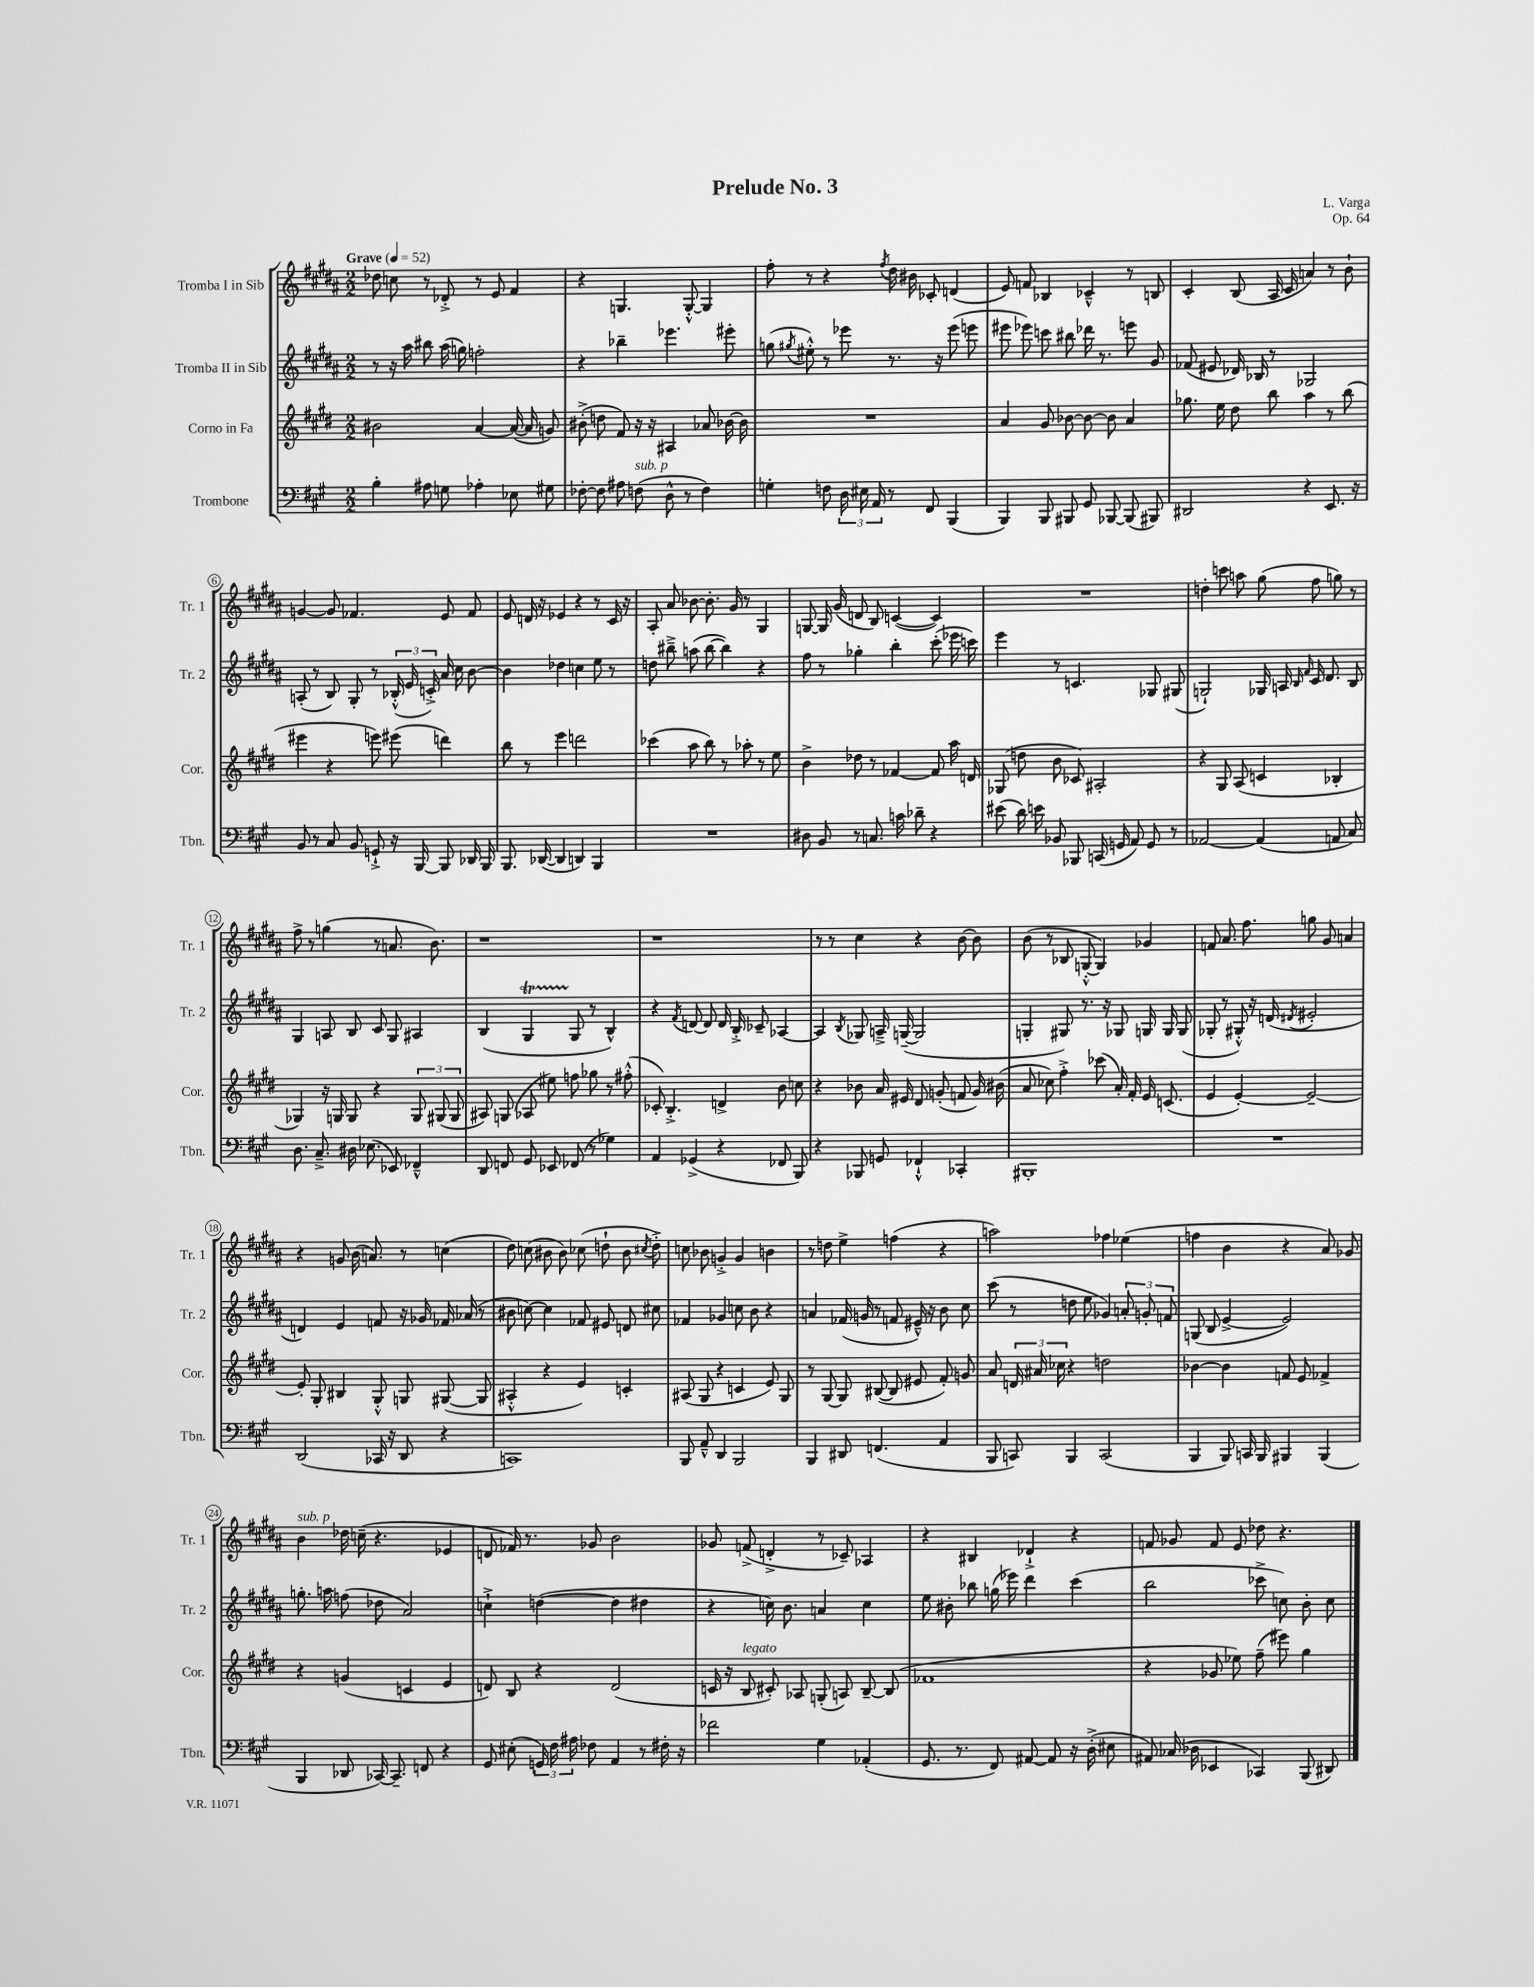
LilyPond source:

\header { title = "Prelude No. 3" composer = "L. Varga" opus = "Op. 64" }
<<
\new StaffGroup <<
\new Staff = "s0" \with { instrumentName = "Tromba I in Sib" shortInstrumentName = "Tr. 1" } {
    \clef treble \key b \major \numericTimeSignature \time 2/2 \tempo "Grave" 4 = 52
    \autoBeamOff des''8 c''8 r8 des'8-.-> r8 e'8 fis'4 |
    r4 g4. g8~-.-^ g4 |
    fis''8-. r8 r4 \acciaccatura { fis''8 } dis''16 bis'16 ces'8-. d'4( |
    e'8) f'8 bes4 ces'4---^ r8 b8 |
    cis'4-. b8( ais16 cis'16 a'4) r8 b'8-! |
    g'4~ g'8 fes'4. e'8 fes'8 |
    e'8 d'16 r16 ees'4 r4 r8 cis'16 r16 |
    ais8-. ais'8 bes'8~ bes'8.-. gis'16 r8 gis4 |
    g8~ g16 gis'16( d'8 b8) c'4~( c'4) |
    R1 |
    d''4-. c'''8 a''8 gis''8( fis''8 g''8) r8 |
    fis''8-> r8 g''4( r8 a'8. b'8.) |
    r1 |
    r1 |
    r8 r8 cis''4 r4 b'8~ b'8 |
    b'8( r8 bes8 g8~-.-^ g4) ges'4 |
    f'8 ais'8. fis''8. g''8 gis'8 a'4 |
    r4 g'8 b'16( a'8.) r8 c''4( |
    dis''8) c''8( bis'8 bis'8) ces''8( d''8-! bis'8 \acciaccatura { cis''8 } d''8-.->) |
    c''8 bes'8 g'4-.-> g'4 b'4 |
    r8 d''8 e''4-> f''4( r4 |
    a''2) fes''4 ees''4( |
    f''4 b'4 r4 ais'8) ges'8 |
    b'4^\markup { \italic "sub. p" } des''16 c''16--( r4. ees'4 |
    d'8 fes'16) r8. ges'8 b'2 |
    ges'8 f'8->( d'4-.-> r8 ces'8--) aes4 |
    r4 bis4 des'4-!-> r4 |
    f'8 ges'8 f'8 e'8 des''8 r4. \bar "|." |
}
\new Staff = "s1" \with { instrumentName = "Tromba II in Sib" shortInstrumentName = "Tr. 2" } {
    \clef treble \key b \major \numericTimeSignature \time 2/2
    \autoBeamOff r8 r16 ais''16 bis''8 ais''16( g''16) f''2-. |
    r4 bes''4-- ees'''4. eis'''8-. |
    g''8( \acciaccatura { gis''8 } eis''8-.-^) r8 ees'''8 r8. r16 ees'''8( e'''8 |
    eis'''8 ees'''8) c'''8 bis''8 des'''16 r8. e'''8 gis'8 |
    fes'8( eis'8 des'16) bes16 r8 ges2 |
    a8-.( r8 b8) gis8-. r8 \tuplet 3/2 { bes16-.-^( e'16 c'16-.->) } ais'16 cis''16 b'8~ |
    b'4 des''4 c''4 e''8 r8 |
    d''8 bis''8---> a''8( bis''8~ bis''4) r4 |
    fis''8 r8 ges''4-. b''4-. cis'''8-.( ees'''16 c'''16) |
    e'''4 r8 c'4. ges8 gis8( |
    g2-!) ges16 a16 \grace { b16 fis'16 } cis'16 dis'8. b8 |
    gis4 a8 b8 cis'8 gis8 ais4 |
    b4( gis4\startTrillSpan gis8\stopTrillSpan r8 b4-^) |
    r4 \acciaccatura { fis'8 } d'8~ d'8 d'16 b16-.-> ces'8-- aes4~ |
    aes4 \acciaccatura { b8 } ges8 a16---> g16~--( g2 |
    g4-. gis8) r8. r16 ges8 g16 g16 g8( |
    ges8-. r8 gis8-.-^) r16 d'16( \acciaccatura { dis'8 } eis'2-. |
    d'4) e'4 f'8 r16 ges'16 fes'16 aes'16( r8 |
    bis'8 c''8~) c''4 fes'8 eis'8 d'8 cis''8 |
    fes'4 ges'4 c''8 b'8 r4 |
    a'4 fes'16( g'16 r8 f'8 eis'16---^) r16 b'8 cis''8 |
    cis'''8( r8 d''8 e''8 ges'4) \tuplet 3/2 { a'8-. g'8-. f'8 } |
    g8( b8 e'4~-> e'2) |
    g''8.-. a''16 f''8( des''8 ais'2) |
    c''4-!-> d''4~( d''4 dis''4 |
    r4 c''16) b'8. a'4 c''4 |
    e''8 bis'8-. bes''8 g''16( ees'''16) dis'''4 cis'''4( |
    b''2 ces'''8-> c''8) b'8-. c''8 \bar "|." |
}
\new Staff = "s2" \with { instrumentName = "Corno in Fa" shortInstrumentName = "Cor." } {
    \clef treble \key e \major \numericTimeSignature \time 2/2
    \autoBeamOff bis'2 a'4~ a'16~( a'16 g'8) |
    bis'8-.->( d''8 fis'8) r16 r16 ais4 aes'8 bes'16~ bes'16 |
    R1 |
    a'4 gis'8 bes'8~ bes'8~ bes'8 a'4 |
    ges''8. e''16 dis''8 b''8 a''4 r8 b''8( |
    eis'''4 r4 e'''8) eis'''8( d'''4) |
    b''8 r8 e'''4 d'''2 |
    ces'''4( a''8 b''8) r8 aes''8-. r8 e''8 |
    b'4-> des''8 r8 fes'4~ fes'8 a''16 d'16 |
    ges8( d''8 b'8 ces'8) ais2-. |
    r4 gis8 a8( c'4 bes4-. |
    ges4) r16 g16 g8 r4 \tuplet 3/2 { g8 gis8( gis8 } |
    ais8) g8( aes8 eis''8) f''8 ges''8 r8 fis''8-.-^( |
    ces'8-.) b4.-.-> d'4-> b'8 c''8 |
    r4 bes'8 a'16 eis'16 dis'8 g'8-.( f'8 g'16) bis'16( |
    a'8 ces''8) fis''4-.-> ces'''8( a'16-.) fis'16-. e'16 c'8.( |
    e'4 e'4~-.) e'2~-- |
    e'8-. gis8-. bis4 gis8-.-^ g8 gis8~( gis8 |
    ais4-.-^ r4 e'4) c'4-. |
    ais8( gis8 r4 c'4 e'8) gis8 |
    r8 gis8~ gis8 bis8~( bis8 eis'8 fis'8-.) g'8 |
    a'8 \tuplet 3/2 { d'16 ais'16 ces''16 } r4 d''2 |
    bes'4~ bes'4 f'8 e'8 fes'4-> |
    r4 g'4( c'4 e'4 |
    d'8) b8 r4 d'2( |
    c'16 r16 b8^\markup { \italic "legato" } cis'8-.) aes8 g8-.( a8) b8~-- b8( |
    fes'1 |
    r4 ges'8 ees''8) fis''8--( eis'''8) gis''4 \bar "|." |
}
\new Staff = "s3" \with { instrumentName = "Trombone" shortInstrumentName = "Tbn." } {
    \clef bass \key a \major \numericTimeSignature \time 2/2
    \autoBeamOff b4-. ais8 g8 aes4-. ees8 gis8 |
    fes8~-. fes8 ais8 f8^\markup { \italic "sub. p" }( d8-^ r8 f4) |
    g4-. f8 \tuplet 3/2 { d16 eis16 a,16 } r8 fis,8 b,,4( |
    b,,4) b,,8 bis,,8 gis,8 bes,,8~ bes,,8( bis,,8) |
    dis,2 r4 e,8. r16 |
    b,8 r8 cis8 b,8 g,8-!-> r16 b,,16~ b,,8 des,16 b,,16 |
    b,,8. des,16~( des,4 d,4) b,,4 |
    R1 |
    dis8 b,8 r8 c8. c'16 des'8-- r4 |
    eis'8( d'16) e'16 bes,8 bes,,8 c,16( g,16 a,8) g,8 r8 |
    aes,2~ aes,4( a,8 cis8) |
    d8. cis8.---> dis16 ees8.( ees,8) fes,4---^ |
    d,8 f,8 gis,8 ees,8 fes,8( r8 ges4) |
    a,4 ges,4->( r4 fes,8 b,,8) |
    r4 bes,,8 g,8 fes,4-!-^ ces,4-. |
    bis,,1-. |
    R1 |
    d,2( ces,16 r16 d,8 r4 |
    c,1) |
    b,,8 a,8---^ d,4 b,,2 |
    b,,4 dis,8 f,4.( a,4 |
    b,,8 c,8) b,,4 c,2( |
    b,,4 b,,8) c,16 b,,16 bis,,4 bis,,4( |
    b,,4 des,8 ces,16~) ces,8.-- f,8 r4 |
    gis,8 eis8-.( \tuplet 3/2 { g,16) fis16 ais16 } fes8 a,4 r8 fis16-. r16 |
    fes'2 gis4 aes,4-.( |
    gis,8. r8. fis,8) ais,8~ ais,8 r16 d16-.->( eis8 |
    ais,8) ces16( des16 ees,4 ces,4) b,,8( dis,8) \bar "|." |
}
>>
>>
\layout { \context { \Score \override BarNumber.stencil = #(make-stencil-circler 0.1 0.3 ly:text-interface::print) } }
